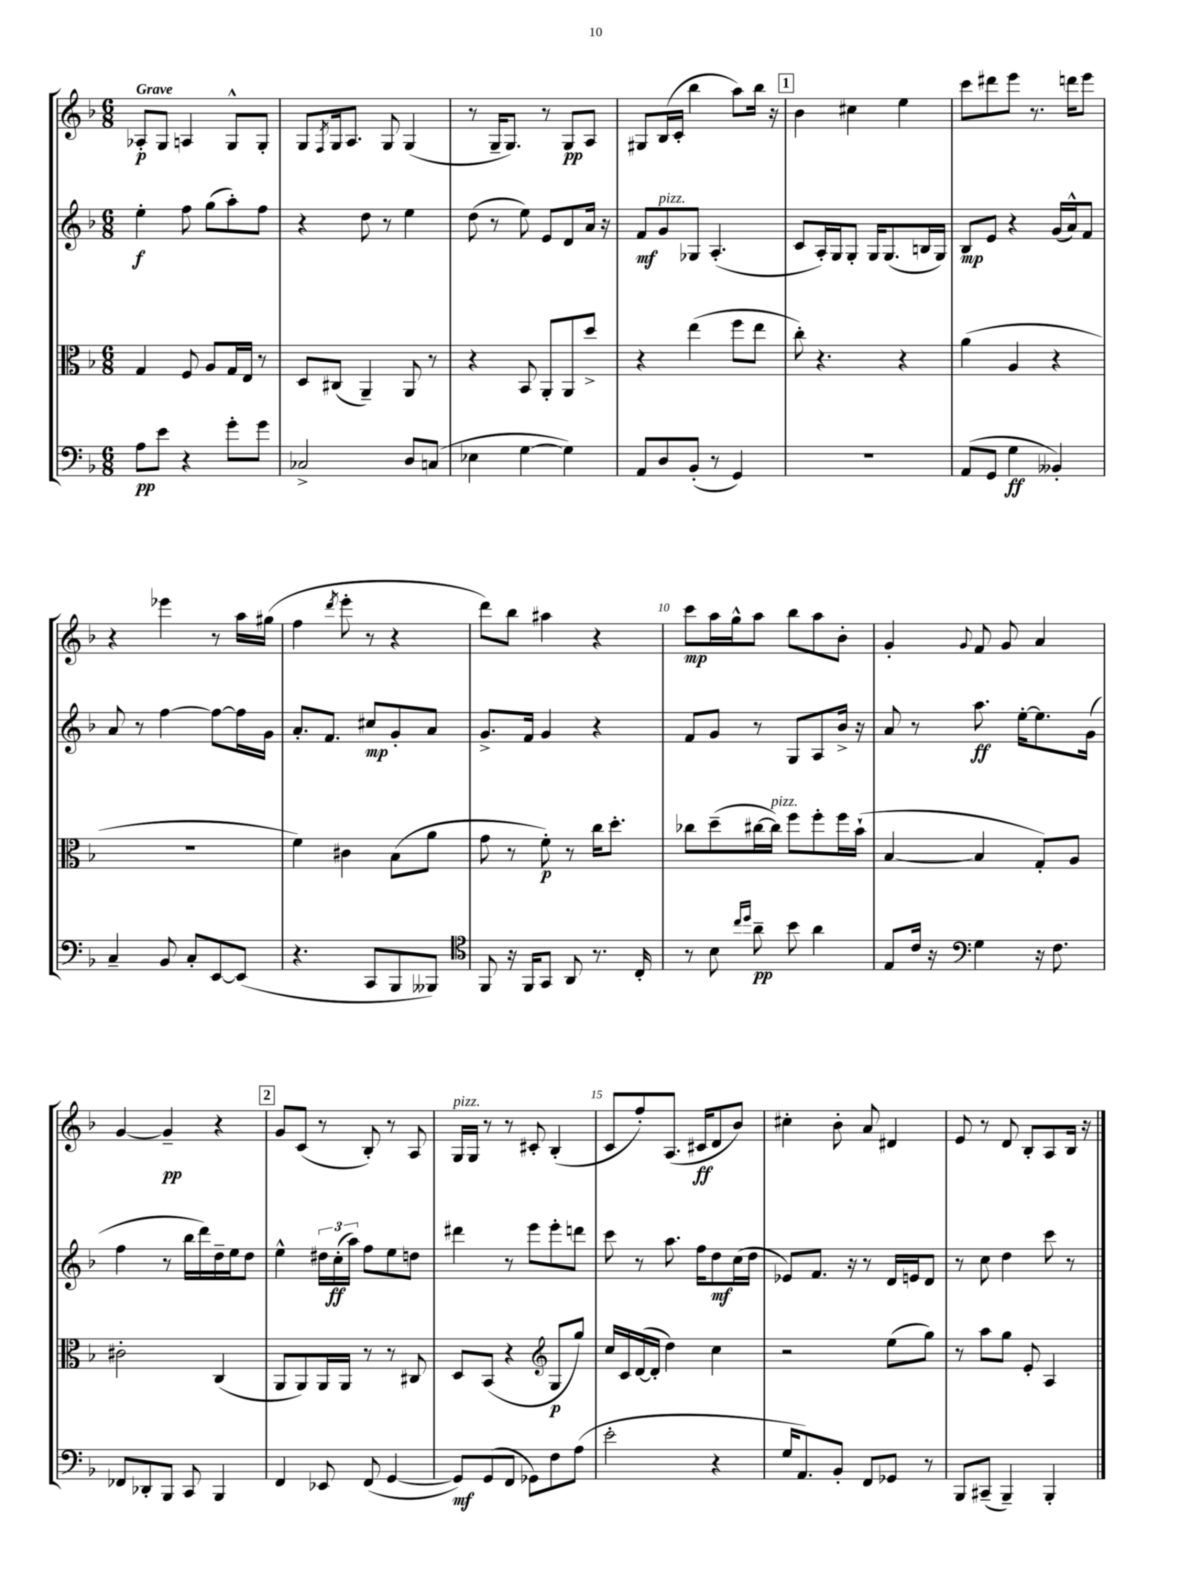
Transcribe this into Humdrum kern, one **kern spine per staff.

**kern	**dynam	**kern	**dynam	**kern	**dynam	**kern	**dynam
*part4	*part4	*part3	*part3	*part2	*part2	*part1	*part1
*staff4	*staff4	*staff3	*staff3	*staff2	*staff2	*staff1	*staff1
*clefF4	*	*clefC3	*	*clefG2	*	*clefG2	*
*k[b-]	*	*k[b-]	*	*k[b-]	*	*k[b-]	*
*M6/8	*	*M6/8	*	*M6/8	*	*M6/8	*
=1	=1	=1	=1	=1	=1	=1	=1
!	!	!	!	!	!	!LO:TX:a:B:t=Grave	!
8A\L	pp	4G/	.	4ee'\	f	8A-X'/L	p
8e\J	.	.	.	.	.	8G/J	.
4r	.	8F/	.	8ff\	.	4An/	.
.	.	8A/L	.	(8gg\L	.	.	.
8g'\L	.	16G/L	.	8aa'\)	.	8G^^/L	.
.	.	16E/JJ	.	.	.	.	.
8g\J	.	8r	.	8ff\J	.	8G'/J	.
=2	=2	=2	=2	=2	=2	=2	=2
2C-X^/	.	8D/L	.	4r	.	8G/L	.
.	.	.	.	.	.	8qF/	.
.	.	(8C#X/J	.	.	.	16G/k	.
.	.	.	.	.	.	8.A/J	.
.	.	4AA~/)	.	8dd\	.	.	.
.	.	.	.	8r	.	8G/	.
8D/L	.	8AA/	.	4ee\	.	(4G/	.
(8Cn/J	.	8r	.	.	.	.	.
=3	=3	=3	=3	=3	=3	=3	=3
4E-X\	.	4r	.	(8dd\	.	8r	.
.	.	.	.	8r	.	16G~/KL	.
.	.	.	.	.	.	8.G/J)	.
[4G\	.	8BB-/	.	8ee\)	.	.	.
.	.	8AA'/L	.	8e/L	.	8r	.
4G\])	.	8AA/	.	8d/	.	8G/L	pp
.	.	8dd^/J	.	16a/Jk	.	8A/J	.
.	.	.	.	16r	.	.	.
=4	=4	=4	=4	=4	=4	=4	=4
8AA/L	.	4r	.	8f/L	mf	8G#X/L	.
!	!	!	!	!LO:TX:a:i:t=pizz.	!	!	!
8D/	.	.	.	8g/	.	(16B-/L	.
.	.	.	.	.	.	16c'/JJ	.
(8BB-'/J	.	(4ee\	.	8G-X/J	.	4bb-\	.
8r	.	.	.	(4.A'/	.	.	.
4GG/)	.	8ff\L	.	.	.	8aa\L)	.
.	.	8ee\J	.	.	.	16bb-\Jk	.
.	.	.	.	.	.	16r	.
!!LO:REH:place=s1:t=1
=5	=5	=5	=5	=5	=5	=5	=5
2.r	.	8cc'\)	.	8c/L	.	4b-\	.
.	.	4.r	.	16A'/L)	.	.	.
.	.	.	.	16G/J	.	.	.
.	.	.	.	8G'/J	.	4cc#X\	.
.	.	.	.	16G/KL	.	.	.
.	.	.	.	(8.G/	.	.	.
.	.	4r	.	.	.	4ee\	.
.	.	.	.	16Bn/L	.	.	.
.	.	.	.	16G/JJ)	.	.	.
=6	=6	=6	=6	=6	=6	=6	=6
(8AA/L	.	(4a\	.	8B-/L	mp	8ccc\L	.
8GG/J	.	.	.	8e/J	.	8ddd#X\	.
4G\	ff	4A/	.	4r	.	8eee\J	.
.	.	.	.	.	.	8.r	.
4BB--X'/)	.	4r	.	(16g/LL	.	.	.
.	.	.	.	16a^^/J)	.	16dddn\KL	.
.	.	.	.	8f/J	.	8eee\J	.
!!LO:LB:g=z
=7	=7	=7	=7	=7	=7	=7	=7
4C~/	.	2.r	.	8a/	.	4r	.
.	.	.	.	8r	.	.	.
8BB-/	.	.	.	[4ff\	.	4eee-X\	.
8C'/L	.	.	.	.	.	.	.
[8EE/	.	.	.	8ff\L_	.	8r	.
(8EE/J]	.	.	.	16ff\L]	.	16aa\LL	.
.	.	.	.	16g\JJ	.	(16gg#X\JJ	.
=8	=8	=8	=8	=8	=8	=8	=8
4.r	.	4f\)	.	8.a'/L	.	4ff\	.
.	.	.	.	8.f/J	.	.	.
.	.	.	.	.	.	8qddd/	.
.	.	4c#X\	.	.	.	8eee'\	.
8CC/L	.	.	.	8cc#X/L	mp	8r	.
8BBB-/	.	(8B-\L	.	8g'/	.	4r	.
8BBB--X/J)	.	8a\J	.	8a/J	.	.	.
=9	=9	=9	=9	=9	=9	=9	=9
*clefC4	*	*	*	*	*	*	*
8FF/	.	8g\	.	8.g^/L	.	8ddd\L)	.
16r	.	8r	.	.	.	8bb-\J	.
16FF/KL	.	.	.	16f/Jk	.	.	.
8GG/J	.	8f'\)	p	4g/	.	4aa#X\	.
8AA/	.	8r	.	.	.	.	.
8.r	.	16cc\KL	.	4r	.	4r	.
.	.	8.dd'\J	.	.	.	.	.
16C'/	.	.	.	.	.	.	.
=10	=10	=10	=10	=10	=10	=10	=10
8r	.	8cc-X\L	.	8f/L	.	8ccc\L	mp
8B-\	.	(8dd~\	.	8g/J	.	16aa\L	.
.	.	.	.	.	.	16gg^^\J	.
16qqcc/LL	.	.	.	.	.	.	.
16qqdd/JJ	.	.	.	.	.	.	.
8a~\	pp	[16cc#X\L	.	8r	.	8aa\J	.
!	!	!LO:TX:a:i:t=pizz.	!	!	!	!	!
.	.	16cc#\JJ])	.	.	.	.	.
8b-\	.	8ff\L	.	8G/L	.	8bb-\L	.
4a\	.	8ff'\	.	8A/	.	8aa\	.
.	.	16ff\L	.	16b-^/Jk	.	8b-'\J	.
.	.	(16b-`\JJ	.	16r	.	.	.
=11	=11	=11	=11	=11	=11	=11	=11
8E/L	.	[4B-/	.	8a/	.	4g'/	.
16c/Jk	.	.	.	8r	.	.	.
16r	.	.	.	.	.	.	.
*clefF4	*	*	*	*	*	*	*
.	.	.	.	.	.	8qqg/	.
4G\	.	4B-/]	.	8.aa\	ff	8f/	.
.	.	.	.	.	.	8g/	.
.	.	.	.	[16ee'\KL	.	.	.
16r	.	8G'/L)	.	8.ee\]	.	4a/	.
8.F\	.	.	.	.	.	.	.
.	.	8A/J	.	.	.	.	.
.	.	.	.	(16g\Jk	.	.	.
!!LO:LB:g=z
=12	=12	=12	=12	=12	=12	=12	=12
8FF-X/L	.	2c#X'\	.	4ff\	.	[4g/	.
8DD-X'/	.	.	.	.	.	.	.
8BBB-/J	.	.	.	8r	.	4g~/]	pp
8CC/	.	.	.	16bb-\LL	.	.	.
.	.	.	.	16ddd\)	.	.	.
4BBB-/	.	(4C/	.	16dd~\	.	4r	.
.	.	.	.	16ee\J	.	.	.
.	.	.	.	8dd\J	.	.	.
!!LO:REH:place=s1:t=2
=13	=13	=13	=13	=13	=13	=13	=13
4FF/	.	8AA/L	.	4ee^^\	.	8g/L	.
.	.	8AA/)	.	.	.	(8c/J	.
8EE-X/	.	16AA/L	.	24dd#X\LL	.	8r	.
.	.	.	.	(24cc'\	ff	.	.
.	.	16AA/JJ	.	.	.	.	.
.	.	.	.	24aa\JJ)	.	.	.
(8FF/	.	8r	.	8ff\L	.	8B-'/)	.
[4GG/	.	8r	.	8ee\	.	8r	.
.	.	8C#X/	.	8ddn\J	.	8A/	.
=14	=14	=14	=14	=14	=14	=14	=14
!	!	!	!	!	!	!LO:TX:a:i:t=pizz.	!
8GG/L])	mf	8D/L	.	4ddd#X\	.	16G/LL	.
.	.	.	.	.	.	16G/JJ	.
(8GG/	.	(8BB-/J	.	.	.	8r	.
8FF/J	.	4r	.	8r	.	8r	.
8GG-X\L)	.	.	.	8eee\L	.	8c#X'/	.
*	*	*clefG2	*	*	*	*	*
8F\	.	8G/L	p	8eee'\	.	(4B-'/	.
(8A\J	.	8gg/J)	.	8dddn\J	.	.	.
=15	=15	=15	=15	=15	=15	=15	=15
2e'\	.	16cc/LL	.	8ccc\	.	8c/L	.
.	.	16c/	.	.	.	.	.
.	.	([16d/	.	8r	.	8ff'/)	.
.	.	16d'/JJ]	.	.	.	.	.
.	.	4dd\)	.	8.aa\	.	(8.A/J	.
.	.	.	.	16ff\KL	.	16c#X/KL	ff
4r	.	4cc\	.	8dd\	mf	8d/	.
.	.	.	.	(16cc\L	.	8b-/J)	.
.	.	.	.	16dd\JJ	.	.	.
=16	=16	=16	=16	=16	=16	=16	=16
16G/KL	.	2r	.	8e-X/L)	.	4cc#X'\	.
8.AA/)	.	.	.	.	.	.	.
.	.	.	.	8.f/J	.	.	.
8BB-'/J	.	.	.	.	.	8b-'\	.
.	.	.	.	16r	.	.	.
8FF/L	.	.	.	8r	.	8a/	.
8GG-X/J	.	(8ee\L	.	16d/LL	.	4d#X/	.
.	.	.	.	16en/J	.	.	.
8r	.	8gg\J)	.	8d/J	.	.	.
=17	=17	=17	=17	=17	=17	=17	=17
8BBB-/L	.	8r	.	8r	.	8e/	.
(8CC#X~/J	.	8aa\L	.	8cc\	.	8r	.
4BBB-~/)	.	8gg\J	.	4dd\	.	8d/	.
.	.	8e'/	.	.	.	8B-'/L	.
4BBB-'/	.	4A/	.	8ccc\	.	8A/	.
.	.	.	.	8r	.	16B-/Jk	.
.	.	.	.	.	.	16r	.
==	==	==	==	==	==	==	==
*-	*-	*-	*-	*-	*-	*-	*-
